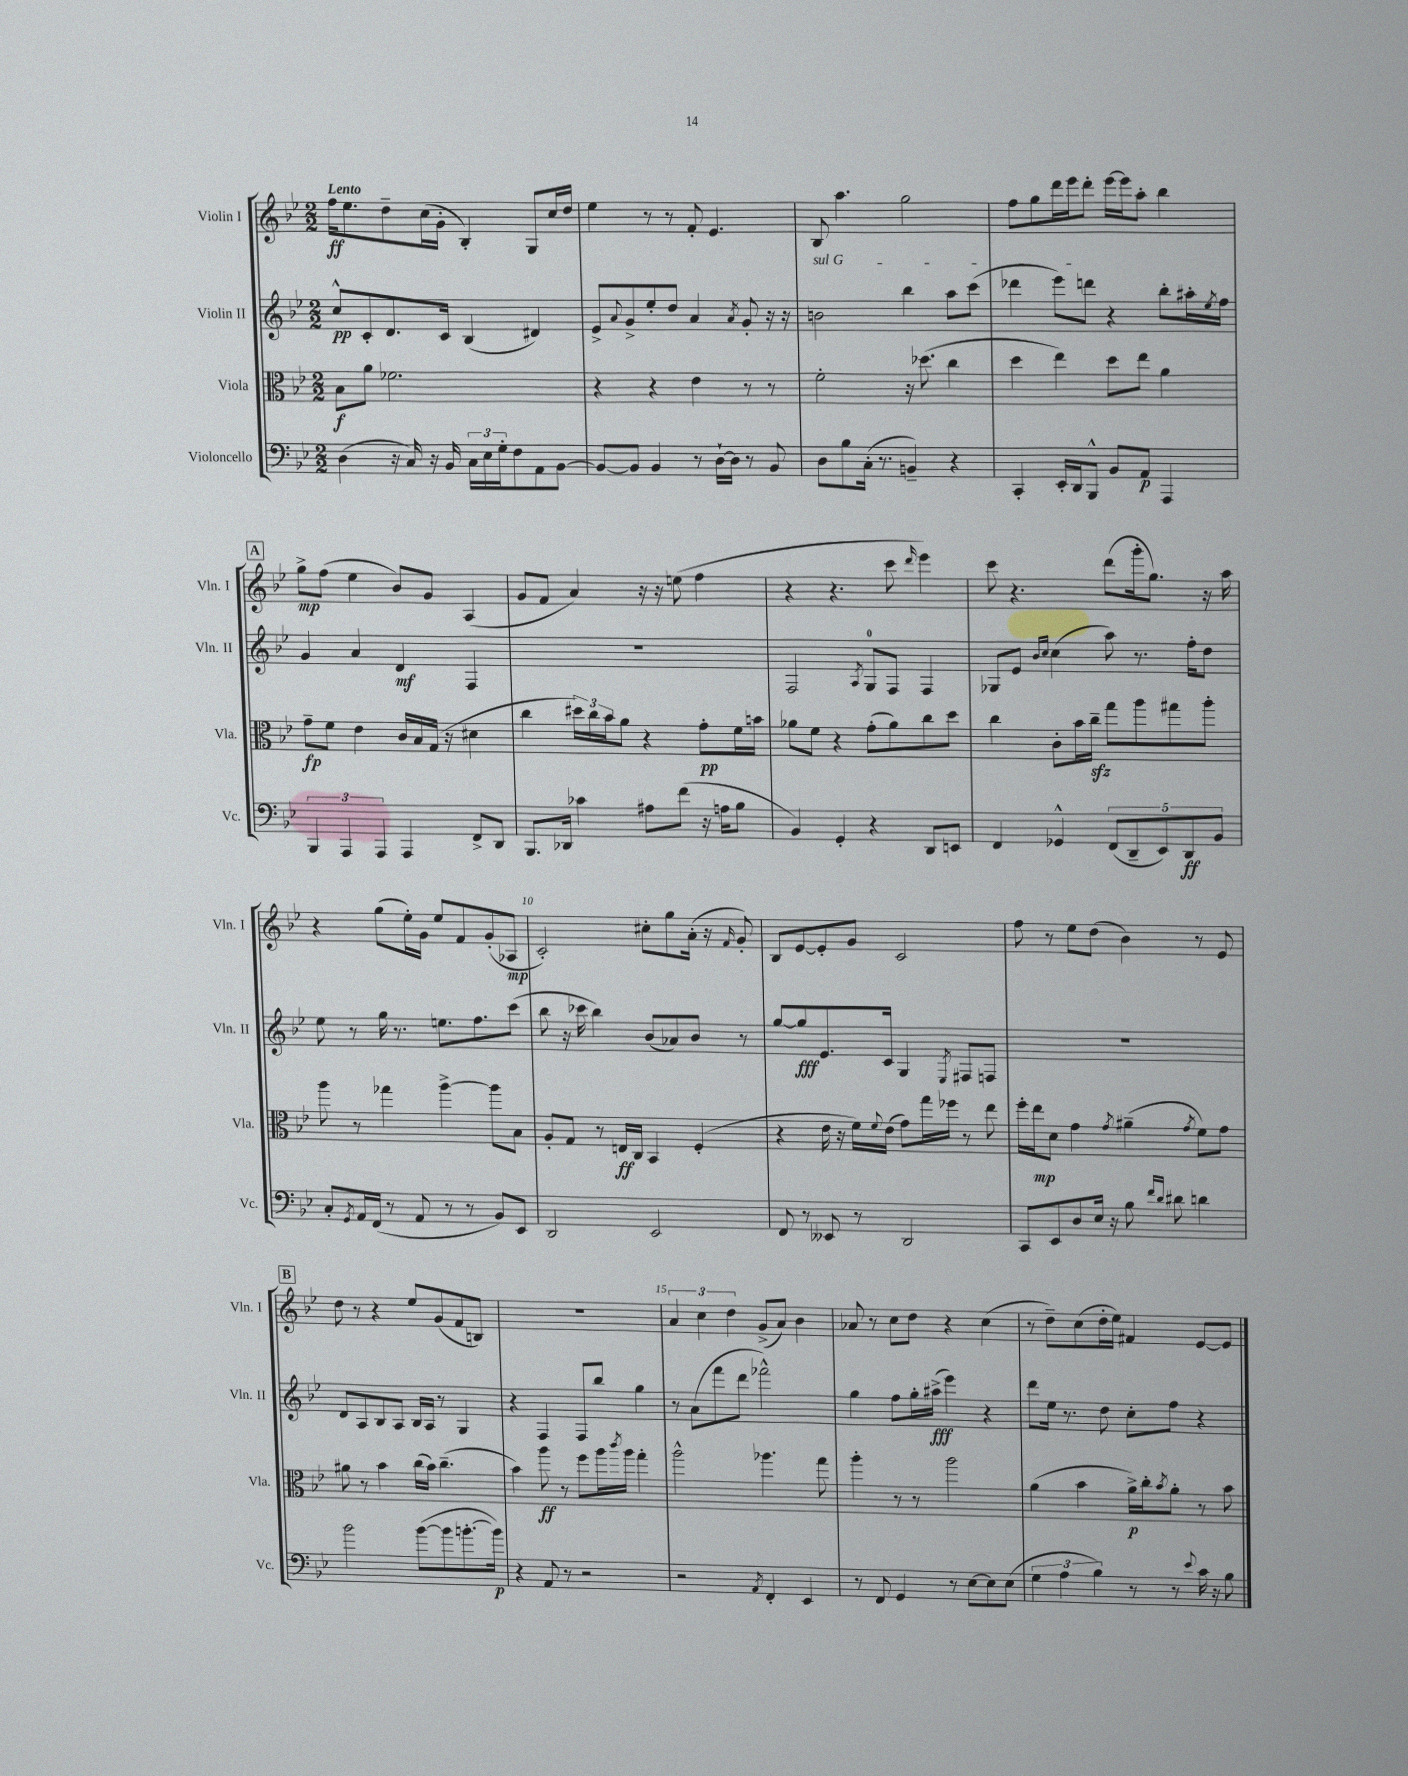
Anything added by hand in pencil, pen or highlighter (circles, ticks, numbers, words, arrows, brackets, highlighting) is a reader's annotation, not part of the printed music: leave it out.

**kern	**kern	**kern	**kern
*staff4	*staff3	*staff2	*staff1
*clefF4	*clefC3	*clefG2	*clefG2
*k[b-e-]	*k[b-e-]	*k[b-e-]	*k[b-e-]
*M2/2	*M2/2	*M2/2	*M2/2
(4D	8B-	8cc^^	16ff
.	.	.	8.ee-
.	8a	8c'	.
16r	2.f-	8.d	8dd~
16C)	.	.	.
16r	.	.	(16cc
16BB-	.	16c	16g'
24C	.	(4B-	4B-')
24E-	.	.	.
24G'	.	.	.
8F	.	.	.
8AA	.	4d#)	8G
[8BB-	.	.	16cc
.	.	.	16dd
=	=	=	=
8BB-_	4r	8e-^	4ee-
.	.	8qqa	.
8BB-]	.	8g^	.
4BB-	4r	8ee-'	8r
.	.	8dd	8r
8r	4e-	4a	8f'
[16D`	.	.	4.e-
16D]	.	.	.
.	.	8qa	.
8r	8r	8g'	.
8BB-	8r	16r	.
.	.	16r	.
=	=	=	=
8D	2f'	2b	8B-
8B-	.	.	4.aa
(16C'	.	.	.
8.r	.	.	.
4BB~)	16r	4bb-	2gg
.	(8.dd-	.	.
4r	4cc	8aa	.
.	.	(8ccc	.
=	=	=	=
4CC'	4dd	4ddd-	8ff
.	.	.	8gg
16EE-'	4ee-)	8eee-)	16ddd
16DD	.	.	16eee-
8BBB-^^	.	8ddd	8ddd'
8BB-	8dd	4r	[16eee-
.	.	.	16eee-]
8AA	8ee-	.	8aa'
4AAA	4a	8bb-'	4bb-
.	.	16aa#'	.
.	.	8qee-	.
.	.	16ff	.
=	=	=	=
6BBB-	8g~	4g	8gg^
.	8f	.	(8ff
6AAA	.	.	.
.	4e-	4a	4ee-
6AAA	.	.	.
4AAA	16c	4d	8b-)
.	16B-	.	.
.	(16G	.	8g
.	16r	.	.
8FF^	4d#	4F	(4A
8DD	.	.	.
=	=	=	=
8.BBB-	4cc	1r	8g
.	.	.	8f
16DD-	.	.	.
4c-	24dd#)	.	4a)
.	24cc	.	.
.	24b-	.	.
.	8a	.	.
8A#	4r	.	16r
.	.	.	16r
(8f	.	.	(8ee
16r	8g'	.	4ff
16A	.	.	.
8B-	16f	.	.
.	16b	.	.
=	=	=	=
4BB-)	8a-	2F	4r
.	8f	.	.
4GG'	4r	.	4.r
.	.	8qA	.
4r	(8g'	8G	.
.	8a-)	8F	8ccc
.	.	.	16qqddd
8DD	8cc	4F	4eee-)
8EE	8dd	.	.
=	=	=	=
4FF	4cc	8G-	8ccc
.	.	8e-	4.r
.	.	16qqb-	.
.	.	16qqcc	.
4GG-^^	8c'	(4cc	.
.	16b-	.	.
.	16cc~	.	.
(10FF	8gg	8aa)	(8ddd
10DD~	.	.	.
.	8aa	8.r	16ggg'
.	.	.	8.gg)
10EE-)	.	.	.
.	8gg#	.	.
10DD	.	.	.
.	.	16ff'	.
.	8aa'	8dd	16r
10BB-	.	.	.
.	.	.	16aa
=	=	=	=
8C'	8aa	8ee-	4r
8qGG	.	.	.
16AA	8r	8r	.
(16FF	.	.	.
8r	4gg-	16gg	(8gg
.	.	8.r	.
8AA	.	.	16ee-')
.	.	.	16g
8r	[4aa^	8.ee	8ee-
8r	.	.	8f
.	.	8.ff	.
8BB-)	8aa]	.	(8g'
8EE-	8B-	(8ccc	8A-
=	=	=	=
2DD	8A'	8bb-	2c')
.	8G	16r	.
.	.	16ccc-	.
.	8r	4bb-)	.
.	16E	.	.
.	16C	.	.
2EE-	4BB-	(8b-	8cc#'
.	.	8a-)	8gg
.	(4F'	8b-	(16a'
.	.	.	16r
.	.	.	16qqf
.	.	8r	8g')
=	=	=	=
8FF	4r	[8gg	8B-
8r	.	8gg]	[8e-
8EE--	16e-	8.e-	8e-']
.	16r	.	.
8r	16f)	.	8g
.	8qqf	.	.
.	(16e-	16c	.
2DD	8g)	4G	2c
.	16gg	.	.
.	16ff-	.	.
.	.	8qE-	.
.	8r	8F#	.
.	8ee-	8F	.
=	=	=	=
8CC	16ff'	1r	8ff
.	16ee-	.	.
8EE-	8d	.	8r
8D	4g	.	8ee-
16E-	.	.	(8dd
16r	.	.	.
.	8qg	.	.
8B-	(4a#~	.	4b-)
16qqf	.	.	.
16qqd	.	.	.
8d#	.	.	.
.	8qg	.	.
4d	8f)	.	8r
.	8g	.	8e-
=	=	=	=
2b-	8a#	8d	8dd
.	8r	8A	8r
.	4b-	8B-	4r
.	.	8A	.
([8b-	(16cc	16B-	8ee-
.	16b-)	16A	.
8b-]	(4.cc~	8r	(8g
[8.b'	.	4G	8f
.	.	.	8B)
16b])	.	.	.
=	=	=	=
4r	4b-)	4r	1r
8AA	8aa	4F	.
8r	8r	.	.
2r	8ff	8F	.
.	16aa	8bb-	.
.	8qccc	.	.
.	16aa	.	.
.	4gg'	4gg	.
=	=	=	=
2r	2aa^^	8r	6a
.	.	(8a	.
.	.	.	6cc
.	.	8fff	.
.	.	.	6dd
.	.	8ddd	.
8qAA	.	.	.
4FF'	4.aa-	2fff-^^)	(8g^
.	.	.	8a)
4EE-	.	.	4b-
.	8gg	.	.
=	=	=	=
8r	4aa'	4gg	8a-
8FF	.	.	8r
4GG	8r	8ff	8cc
.	8r	16gg'	8dd
.	.	(16aa#^	.
8r	2aa	4eee-)	4r
[8E-	.	.	.
8E-]	.	4r	(4cc
(8E-	.	.	.
=	=	=	=
6G	(4a	8ddd	8r
.	.	16ee-	8dd~)
6A	.	.	.
.	.	8.r	.
.	4b-	.	(8cc
6B-)	.	.	.
.	.	8dd	16dd'
.	.	.	16ee-)
8r	16a^)	8cc'	4f#
.	16cc'	.	.
.	8qb-	.	.
8r	8a'	8ff	.
8qqe-	.	.	.
16c	8r	4r	[8e-
16r	.	.	.
8B-	8b-	.	8e-]
==	==	==	==
*-	*-	*-	*-
